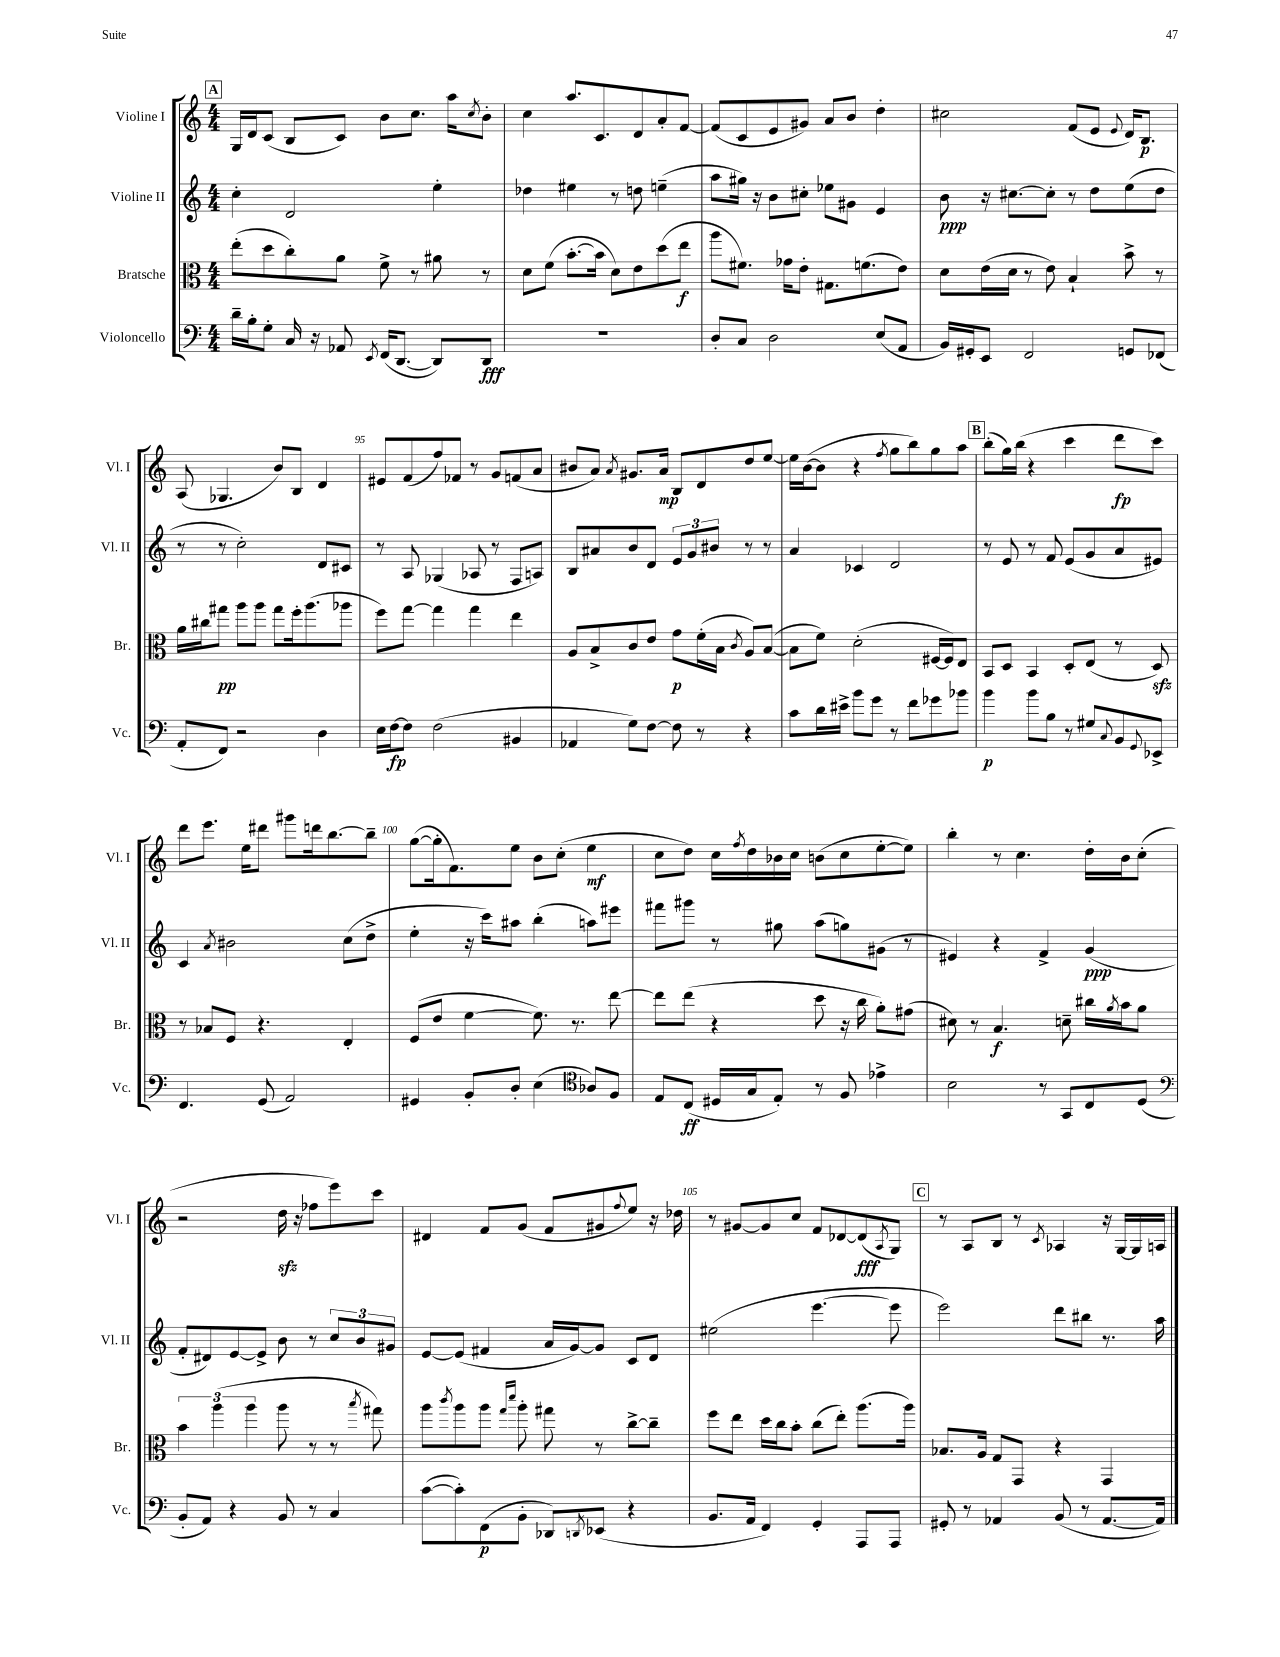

**kern	**dynam	**kern	**dynam	**kern	**dynam	**kern	**dynam
*part4	*part4	*part3	*part3	*part2	*part2	*part1	*part1
*staff4	*staff4	*staff3	*staff3	*staff2	*staff2	*staff1	*staff1
*I"Violoncello	*	*I"Bratsche	*	*I"Violine II	*	*I"Violine I	*
*I'Vc.	*	*I'Br.	*	*I'Vl. II	*	*I'Vl. I	*
*clefF4	*	*clefC3	*	*clefG2	*	*clefG2	*
*k[]	*	*k[]	*	*k[]	*	*k[]	*
*M4/4	*	*M4/4	*	*M4/4	*	*M4/4	*
!!LO:REH:place=s1:t=A
=90	=90	=90	=90	=90	=90	=90	=90
16d~\LL	.	(8ee'\L	.	4cc'\	.	16G/LL	.
16B'\J	.	.	.	.	.	16d/J	.
8G'\J	.	8dd\	.	.	.	(8c/J	.
16C/	.	8cc'\)	.	2d/	.	8B/L	.
16r	.	.	.	.	.	.	.
8AA-X/	.	8a\J	.	.	.	8c/J)	.
8qEE/	.	.	.	.	.	.	.
(16FF/KL	.	8f^\	.	.	.	8b\L	.
[8.DD/J	.	.	.	.	.	.	.
.	.	8r	.	.	.	8.cc\J	.
8DD/L])	.	8a#X\	.	4ee'\	.	.	.
.	.	.	.	.	.	16aa\KL	.
.	.	.	.	.	.	8qcc/	.
8DD/J	fff	8r	.	.	.	8b'\J	.
=91	=91	=91	=91	=91	=91	=91	=91
1r	.	8d\L	.	4dd-X\	.	4cc\	.
.	.	(8f\J	.	.	.	.	.
.	.	[8.b'\L	.	4ee#X\	.	8.aa/L	.
.	.	16b\Jk]	.	.	.	8.c/	.
.	.	8d\L)	.	8r	.	.	.
.	.	8e\	.	8ddn\	.	8d/	.
.	.	(8dd\	.	(4een~\	.	8a'/	.
.	.	8ee\J	f	.	.	[8f/J	.
=92	=92	=92	=92	=92	=92	=92	=92
8D'/L	.	8aa\L	.	8aa\L	.	(8f/L]	.
8C/J	.	8.f#X\J)	.	16gg#X\Jk)	.	8c/	.
.	.	.	.	16r	.	.	.
2D\	.	.	.	8b\L	.	8e/	.
.	.	16g-X\KL	.	.	.	.	.
.	.	8e'\J	.	8cc#X'\J	.	8g#X/J)	.
.	.	8.G#X\L	.	8ee-X\L	.	8a/L	.
.	.	.	.	8g#X\J	.	8b/J	.
.	.	(8.fn\	.	.	.	.	.
(8E/L	.	.	.	4e/	.	4dd'\	.
8AA/J	.	8e\J)	.	.	.	.	.
=93	=93	=93	=93	=93	=93	=93	=93
16BB/LL)	.	8d\L	.	8b\	ppp	2cc#X\	.
16GG#X'/J	.	.	.	.	.	.	.
8EE/J	.	(16e\L	.	16r	.	.	.
.	.	16d\JJ	.	[8.cc#X\L	.	.	.
2FF/	.	8r	.	.	.	.	.
.	.	8e\)	.	8cc#'\J]	.	.	.
.	.	4B`/	.	8r	.	(8f/L	.
.	.	.	.	8dd\L	.	8e/J	.
.	.	.	.	.	.	8qqe/	.
8GGn/L	.	8b^\	.	(8ee\	.	16d/KL)	.
.	.	.	.	.	.	8.B/J	p
(8FF-X/J	.	8r	.	8dd\J	.	.	.
!!LO:LB:g=z
=94	=94	=94	=94	=94	=94	=94	=94
8AA'/L	.	16a\LL	.	8r	.	(8A/	.
.	.	16cc#X\J	.	.	.	.	.
8FF/J)	.	8gg#X\J	pp	8r	.	4.G-X/	.
2r	.	8aa\L	.	2cc'\)	.	.	.
.	.	8aa\J	.	.	.	.	.
.	.	8gg#\L	.	.	.	8b/L)	.
.	.	16ff'\k	.	.	.	8B/J	.
.	.	(8.aa\	.	.	.	.	.
4D\	.	.	.	8d/L	.	4d/	.
.	.	8aa-X\J	.	8c#X/J	.	.	.
=95	=95	=95	=95	=95	=95	=95	=95
16E\LL	.	8ff\L)	.	8r	.	8e#X/L	.
[16F\J	fp	.	.	.	.	.	.
8F\J]	.	[8gg\J	.	8A/	.	(8f/	.
(2F\	.	4gg\]	.	(4G-X/	.	8ff/)	.
.	.	.	.	.	.	8f-X/J	.
.	.	4gg\	.	8A-X/	.	8r	.
.	.	.	.	8r	.	8g/L	.
4BB#X/	.	4ee\	.	8F/L	.	(8fn/	.
.	.	.	.	8An/J)	.	8a/J	.
=96	=96	=96	=96	=96	=96	=96	=96
4AA-X/	.	8A/L	.	8B/L	.	8b#X/L	.
.	.	8B^/	.	8a#X/	.	8a/J)	.
.	.	.	.	.	.	8qa/	.
8G\L)	.	8c/	.	8b/	.	8.g#X/L	.
[8F\J	.	8e/J	.	8d/J	.	.	.
.	.	.	.	.	.	16a/Jk	mp
8F\]	.	8g\L	p	12e/L	.	8B/L	.
.	.	.	.	12g/	.	.	.
8r	.	(16f'\L	.	.	.	8d/	.
.	.	.	.	12b#X/J	.	.	.
.	.	16B\JJ	.	.	.	.	.
.	.	8qc/	.	.	.	.	.
4r	.	8A/L)	.	8r	.	8dd/	.
.	.	([8B/J	.	8r	.	[8ee/J	.
=97	=97	=97	=97	=97	=97	=97	=97
8c\L	.	8B\L]	.	4a/	.	16ee\LL]	.
.	.	.	.	.	.	([16b\J	.
16d\L	.	8f\J)	.	.	.	8b\J]	.
16e#X^\JJ	.	.	.	.	.	.	.
8b\L	.	(2d'\	.	4c-X/	.	4r	.
8g\J	.	.	.	.	.	.	.
.	.	.	.	.	.	8qff/	.
8r	.	.	.	2d/	.	8gg\L	.
8f\L	.	.	.	.	.	8bb\)	.
8g-X\	.	[16F#X/LL	.	.	.	8gg\	.
.	.	16F#/J])	.	.	.	.	.
8b-X\J	.	8E/J	.	.	.	8aa\J	.
!!LO:REH:place=s1:t=B
=98	=98	=98	=98	=98	=98	=98	=98
4b\	p	8BB/L	.	8r	.	(8bb'\L	.
.	.	8D/J	.	8e/	.	16gg\L)	.
.	.	.	.	.	.	(16bb\JJ	.
8b\L	.	4BB/	.	8r	.	4r	.
8B\J	.	.	.	8f/	.	.	.
8r	.	8D'/L	.	(8e/L	.	4ccc\	.
8G#X/L	.	(8E/J	.	8g/	.	.	.
8qqC/	.	.	.	.	.	.	.
8BB/	.	8r	.	8a/	.	8ddd\L	fp
8qqGG/	.	.	.	.	.	.	.
8EE-X^/J	.	8Dzz/)	.	8e#X/J)	.	8ccc\J)	.
!!LO:LB:g=z
=99	=99	=99	=99	=99	=99	=99	=99
4.FF/	.	8r	.	4c/	.	8ddd\L	.
.	.	8B-X/L	.	.	.	8.eee\J	.
.	.	.	.	8qa/	.	.	.
.	.	8F/J	.	2b#X\	.	.	.
.	.	.	.	.	.	16ee\KL	.
(8GG/	.	4.r	.	.	.	8ddd#X\J	.
2AA/)	.	.	.	.	.	8ggg#X\L	.
.	.	.	.	.	.	16dddn\k	.
.	.	.	.	.	.	[8.bb\	.
.	.	4E'/	.	(8cc\L	.	.	.
.	.	.	.	8dd^\J	.	8bb~\J]	.
=100	=100	=100	=100	=100	=100	=100	=100
4GG#X/	.	(8F/L	.	4ee'\	.	([8gg\L	.
.	.	8e/J	.	.	.	16gg'\k]	.
.	.	.	.	.	.	8.f\)	.
8BB'/L	.	[4f\	.	16r	.	.	.
.	.	.	.	16ccc\KL)	.	.	.
8D'/J	.	.	.	8aa#X\J	.	8ee\J	.
(4E\	.	8.f\])	.	(4bb'\	.	8b\L	.
.	.	.	.	.	.	(8cc'\J	.
.	.	8.r	.	.	.	.	.
*clefC4	*	*	*	*	*	*	*
8A-X/L)	.	.	.	8aan\L)	.	4ee\	mf
8F/J	.	[8ee\	.	8eee#X\J	.	.	.
=101	=101	=101	=101	=101	=101	=101	=101
8E/L	.	8ee\L]	.	8fff#X\L	.	8cc\L	.
(8C/J	ff	(8ee\J	.	8ggg#X\J	.	8dd\J)	.
16D#X/LL	.	4r	.	8r	.	16cc\LL	.
.	.	.	.	.	.	8qff/	.
16G/J	.	.	.	.	.	16dd\	.
8E'/J)	.	.	.	8gg#X\	.	16b-X\	.
.	.	.	.	.	.	16cc\JJ	.
8r	.	8dd\	.	(8aa\L	.	(8bn\L	.
8F/	.	16r	.	8ggn\)	.	8cc\	.
.	.	16cc\	.	.	.	.	.
4e-X^\	.	8a'\L)	.	(8g#X\J	.	[8ee'\	.
.	.	(8g#X\J	.	8r	.	8ee\J])	.
=102	=102	=102	=102	=102	=102	=102	=102
2B\	.	8d#X\)	.	4e#X/)	.	4bb'\	.
.	.	8r	.	.	.	.	.
.	.	4.B/	f	4r	.	8r	.
.	.	.	.	.	.	4.cc\	.
8r	.	.	.	4f^/	.	.	.
8GG/L	.	8dn~\	.	.	.	.	.
8C/	.	16cc#X\LL	.	(4g/	ppp	16dd'\LL	.
.	.	8qa/	.	.	.	.	.
.	.	16b\J	.	.	.	16b\J	.
(8D/J	.	8a\J	.	.	.	(8cc'\J	.
!!LO:LB:g=z
=103	=103	=103	=103	=103	=103	=103	=103
*clefF4	*	*	*	*	*	*	*
8BB'/L	.	6b\	.	8f'/L	.	2r	.
8AA/J)	.	.	.	8d#X/)	.	.	.
.	.	(6aa\	.	.	.	.	.
4r	.	.	.	[8e/	.	.	.
.	.	6aa\	.	.	.	.	.
.	.	.	.	8e^/J]	.	.	.
8BB/	.	8aa\	.	8b\	.	16ddzz\	.
.	.	.	.	.	.	16r	.
8r	.	8r	.	8r	.	8ff-X\L	.
4C/	.	8r	.	12cc/L	.	8eee\)	.
.	.	.	.	12b/	.	.	.
.	.	8qbb/	.	.	.	.	.
.	.	8gg#X\)	.	.	.	8ccc\J	.
.	.	.	.	12g#X/J	.	.	.
=104	=104	=104	=104	=104	=104	=104	=104
([8c\L	.	8aa\L	.	[8e/L	.	4d#X/	.
.	.	8qccc/	.	.	.	.	.
8c'\])	.	8aa\	.	(8e/J]	.	.	.
(8FF\	p	8aa\J	.	4f#X/	.	8f/L	.
.	.	16qqgg/LL	.	.	.	.	.
.	.	16qqddd/JJ	.	.	.	.	.
8BB'\J	.	8aa'\	.	.	.	(8g/J	.
8DD-X/L)	.	8gg#X\	.	16a/LL	.	8f/L	.
.	.	.	.	[16g/J)	.	.	.
8qDDn/	.	.	.	.	.	.	.
(8EE-X/J	.	8r	.	8g/J]	.	8g#X/	.
.	.	.	.	.	.	8qqff/	.
4r	.	[8cc^\L	.	8c/L	.	8ee/J)	.
.	.	8cc~\J]	.	8d/J	.	16r	.
.	.	.	.	.	.	16dd-X\	.
=105	=105	=105	=105	=105	=105	=105	=105
8.BB/L	.	8ff\L	.	(2ee#X\	.	8r	.
.	.	8ee\J	.	.	.	[8g#X/L	.
16AA/Jk	.	.	.	.	.	.	.
4FF/)	.	16dd\LL	.	.	.	8g#/]	.
.	.	16cc\J	.	.	.	.	.
.	.	8b'\J	.	.	.	8cc/J	.
4GG'/	.	(8cc\L	.	[4.eee\	.	8f/L	.
.	.	8ee'\J)	.	.	.	[8d-X/	.
8AAA/L	.	(8.aa\L	.	.	.	(8d-/]	fff
.	.	.	.	.	.	8qA/	.
8AAA/J	.	.	.	8eee\]	.	8G/J)	.
.	.	16aa\Jk)	.	.	.	.	.
!!LO:REH:place=s1:t=C
=106	=106	=106	=106	=106	=106	=106	=106
8GG#X'/	.	8.B-X/L	.	2eee\)	.	8r	.
8r	.	.	.	.	.	8A/L	.
.	.	16A/Jk	.	.	.	.	.
4AA-X/	.	8G/L	.	.	.	8B/J	.
.	.	8GG/J	.	.	.	8r	.
.	.	.	.	.	.	8qc/	.
(8BB/	.	4r	.	8ddd\L	.	4A-X/	.
8r	.	.	.	8bb#X\J	.	.	.
[8.AA-/L	.	4GG/	.	8.r	.	16r	.
.	.	.	.	.	.	[16G/LL	.
.	.	.	.	.	.	16G/]	.
16AA-/Jk])	.	.	.	16aa\	.	16An/JJ	.
==	==	==	==	==	==	==	==
*-	*-	*-	*-	*-	*-	*-	*-
